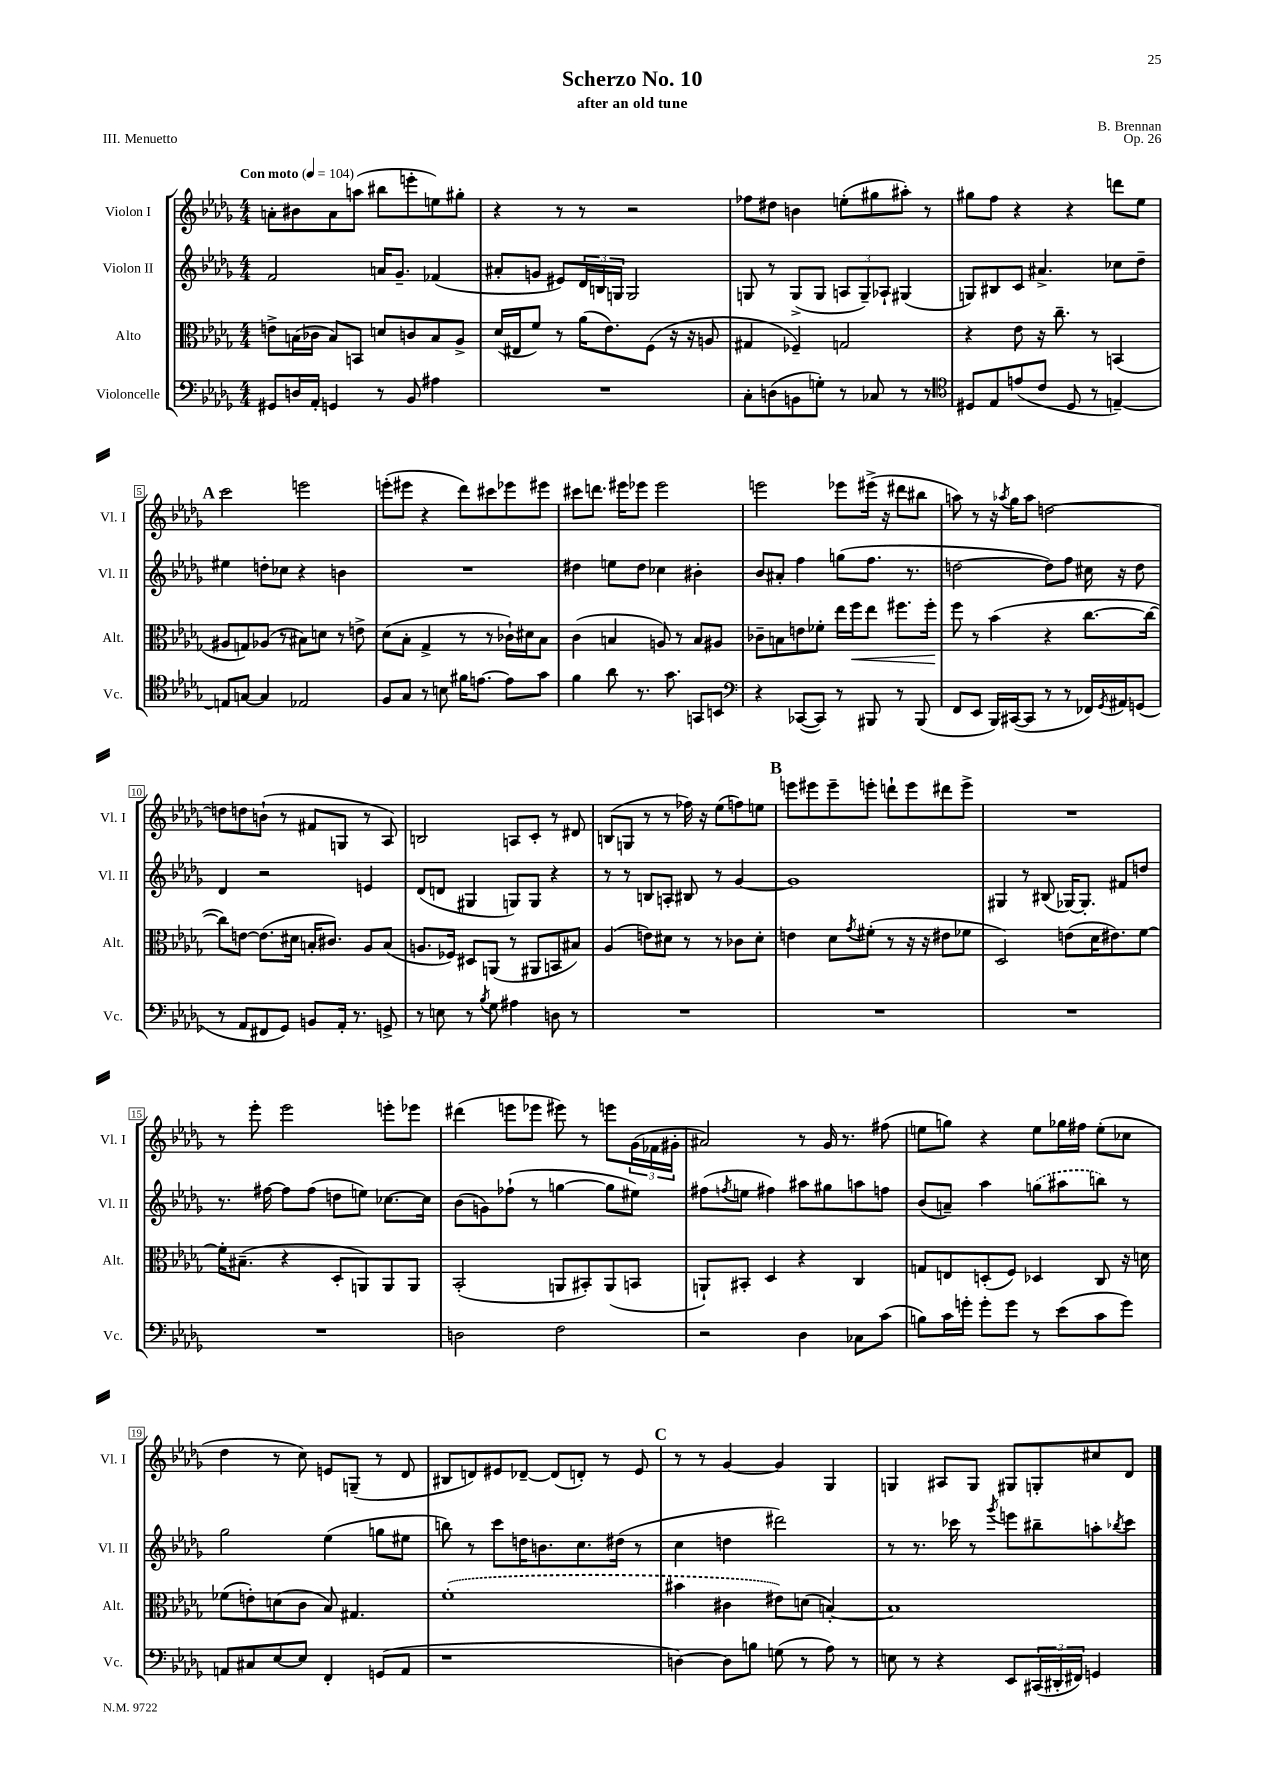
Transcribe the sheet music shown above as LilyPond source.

\header { title = "Scherzo No. 10" composer = "B. Brennan" subtitle = "after an old tune" opus = "Op. 26" piece = "III. Menuetto" }
<<
\new StaffGroup <<
\new Staff = "s0" \with { instrumentName = "Violon I" shortInstrumentName = "Vl. I" } {
    \clef treble \key des \major \numericTimeSignature \time 4/4 \tempo "Con moto" 4 = 104
    a'8-. bis'8 a'8 a''8( bis''8 e'''8-. e''8) gis''8-. |
    r4 r8 r8 r2 |
    fes''8 dis''8 b'4 e''8-.( gis''8 ais''8-.) r8 |
    gis''8 f''8 r4 r4 d'''8 ees''8 |
    \mark \markup { \bold "A" } c'''2 e'''2 |
    e'''8-.( eis'''8 r4 des'''8) cis'''8 ees'''8 eis'''8 |
    cis'''8 d'''8. eis'''16 ees'''8 ees'''2 |
    e'''2 ees'''8 eis'''16->( r16 dis'''8 bis''8 |
    a''8) r8 r16 \acciaccatura { aes''8 } ges''16 aes''8 d''2~ |
    d''8 d''8 b'8-!( r8 fis'8 g8 r8 aes8) |
    b2 a8 c'8-. r8 dis'8 |
    b8( g8 r8 r8 fes''16) r16 ees''8( f''8) e''8 |
    \mark \markup { \bold "B" } e'''8 eis'''8 eis'''8-- e'''8-. d'''8-! e'''8 dis'''8 e'''8-> |
    R1 |
    r8 ees'''8-. ees'''2 e'''8-. ees'''8 |
    dis'''4( e'''8 ees'''8 eis'''8) r8 e'''8 \tuplet 3/2 { ges'16( fes'16 gis'16-. } |
    ais'2) r8 ges'16 r8. fis''8( |
    e''8 g''8) r4 e''8 ges''16 fis''16 e''8-.( ces''8 |
    des''4 r8 c''8) e'8 g8--( r8 des'8 |
    bis8 d'8) eis'8 des'8~-- des'8( d'8-.) r8 eis'8 |
    \mark \markup { \bold "C" } r8 r8 ges'4~ ges'4 ges4 |
    g4 ais8 g8 gis8 g8-. cis''8 des'8 \bar "|." |
}
\new Staff = "s1" \with { instrumentName = "Violon II" shortInstrumentName = "Vl. II" } {
    \clef treble \key des \major \numericTimeSignature \time 4/4
    f'2 a'16 ges'8.-- fes'4( |
    ais'8-. g'8 eis'8) \tuplet 3/2 { des'16 b16 g16 } g2 |
    g8 r8 g8->( g8 \tuplet 3/2 { a8 g8--) aes8-! } gis4( |
    g8) bis8 c'8 ais'4.-> ces''8 des''8-- |
    \mark \markup { \bold "A" } eis''4 d''8-. ces''8 r4 b'4 |
    R1 |
    dis''4 e''8 dis''8 ces''4 bis'4-. |
    bes'8 ais'8-. f''4 g''8( f''8. r8. |
    d''2~ d''8) f''8 cis''16 r16 d''8 |
    des'4 r2 e'4 |
    des'8( d'8 gis4 g8) g8 r4 |
    r8 r8 b8 a8-. bis8 r8 ges'4~ |
    \mark \markup { \bold "B" } ges'1 |
    gis4 r8 bis8( ges16~) ges8.-. fis'8 d''8 |
    r8. fis''16~ fis''8 fis''8( d''8 e''8) ces''8.~ ces''16 |
    bes'8( g'8) fes''8-!( r8 g''4~ g''8 eis''8) |
    fis''8( \acciaccatura { f''8 } e''8 fis''4) ais''8 gis''8 a''8 f''8 |
    bes'8( a'8--) aes''4 \once \slurDashed g''8( ais''8 b''8) r8 |
    ges''2 ees''4( g''8 eis''8 |
    b''8) r8 c'''8 d''16 b'8. c''8. dis''16( r8 |
    \mark \markup { \bold "C" } c''4 d''4 dis'''2) |
    r8 r8. ces'''16 r8 \acciaccatura { ges'''8 } e'''8 bis''8-- a''8-. \acciaccatura { bes''8 } ces'''8 \bar "|." |
}
\new Staff = "s2" \with { instrumentName = "Alto" shortInstrumentName = "Alt." } {
    \clef alto \key des \major \numericTimeSignature \time 4/4
    e'8-> b16( ces'16 b8) b,8 d'8 c'8 b8 aes8-> |
    des'16( eis16 f'8) r8 aes'16( ees'8.) f8( r16 r16 a8 |
    gis4 fes4--) g2 |
    r4 ees'8 r16 c''8.-- r8 b,4( |
    \mark \markup { \bold "A" } ais8 g8) aes8( r8 bis8) d'8 r8 e'8-> |
    des'8( bes8-. ges4-> r8 r8 ces'16-!) dis'16 bes8 |
    c'4( b4 a8) r8 b8 ais8 |
    ces'8-- b8 e'8 fes'8-. ees''16 f''16\< ees''8 fis''8. fis''16-.\! |
    f''8 r8 bes'4( r4 c''8.~ c''16~ |
    c''8) e'8~ e'8.( dis'16 b16-. cis'8.) aes8 b8( |
    a8. fes16) dis8 a,8( r8 ais,8 b,8 bis8) |
    aes4( e'8) dis'8 r8 r8 ces'8 dis'8-. |
    \mark \markup { \bold "B" } e'4 des'8 \acciaccatura { ges'8 } fis'8-.( r8 r16 r16 eis'8 fes'8 |
    des2) e'8( des'16 eis'8.) f'8~ |
    f'16-. bis8.--( r4 des8-. a,8) a,8 a,8 |
    bes,2-.( a,8 bis,8-.) a,8( b,8 |
    a,8-!) bis,8-. des4 r4 c4 |
    g8 e8 d8-.( f8) des4 c8 r16 d'16 |
    fes'8( e'8-.) d'8( c'8 bes8) gis4. |
    \once \slurDashed f'1-.( |
    \mark \markup { \bold "C" } bis'4 cis'4 eis'8) d'8( b4~-.) |
    b1 \bar "|." |
}
\new Staff = "s3" \with { instrumentName = "Violoncelle" shortInstrumentName = "Vc." } {
    \clef bass \key des \major \numericTimeSignature \time 4/4
    gis,8 d16 aes,16-. g,4 r8 bes,8 ais4 |
    R1 |
    c8-. d8( b,8 g8-.) r8 ces8 r8 r8 |
    \clef tenor dis8 ees8 e'8( c'8 dis8 r8 e4~--) |
    \mark \markup { \bold "A" } e8 g8~ g4 ees2 |
    f8 ges8 r8 b8 fis'16 e'8.~ e'8 ges'8 |
    f'4 aes'8 r8. ges'8. g,8 b,8 |
    \clef bass r4 ces,8~( ces,8) r8 bis,,8 r8 bis,,8( |
    f,8 ees,8 bes,,16) cis,16~( cis,8 r8 r8 fes,16) \acciaccatura { ges,8 } ais,16 g,8( |
    r8 aes,8 fis,8 ges,8) b,8 aes,16-. r8. g,8-> |
    r8 e8 r8 \acciaccatura { bes8 } ges8 ais4 d8 r8 |
    R1 |
    \mark \markup { \bold "B" } R1 |
    R1 |
    R1 |
    d2 f2 |
    r2 des4 ces8 c'8( |
    b8) c'16 g'16-. g'8-. g'8 r8 ees'8( c'8 g'8) |
    a,8 cis8 ees8~ ees8 f,4-. g,8( a,8 |
    r1 |
    \mark \markup { \bold "C" } d4~) d8 b8 g8( r8 aes8) r8 |
    e8 r8 r4 ees,8 \tuplet 3/2 { cis,16( dis,16-. fis,16) } g,4 \bar "|." |
}
>>
>>
\layout { \context { \Score \override BarNumber.stencil = #(make-stencil-boxer 0.1 0.3 ly:text-interface::print) } }
